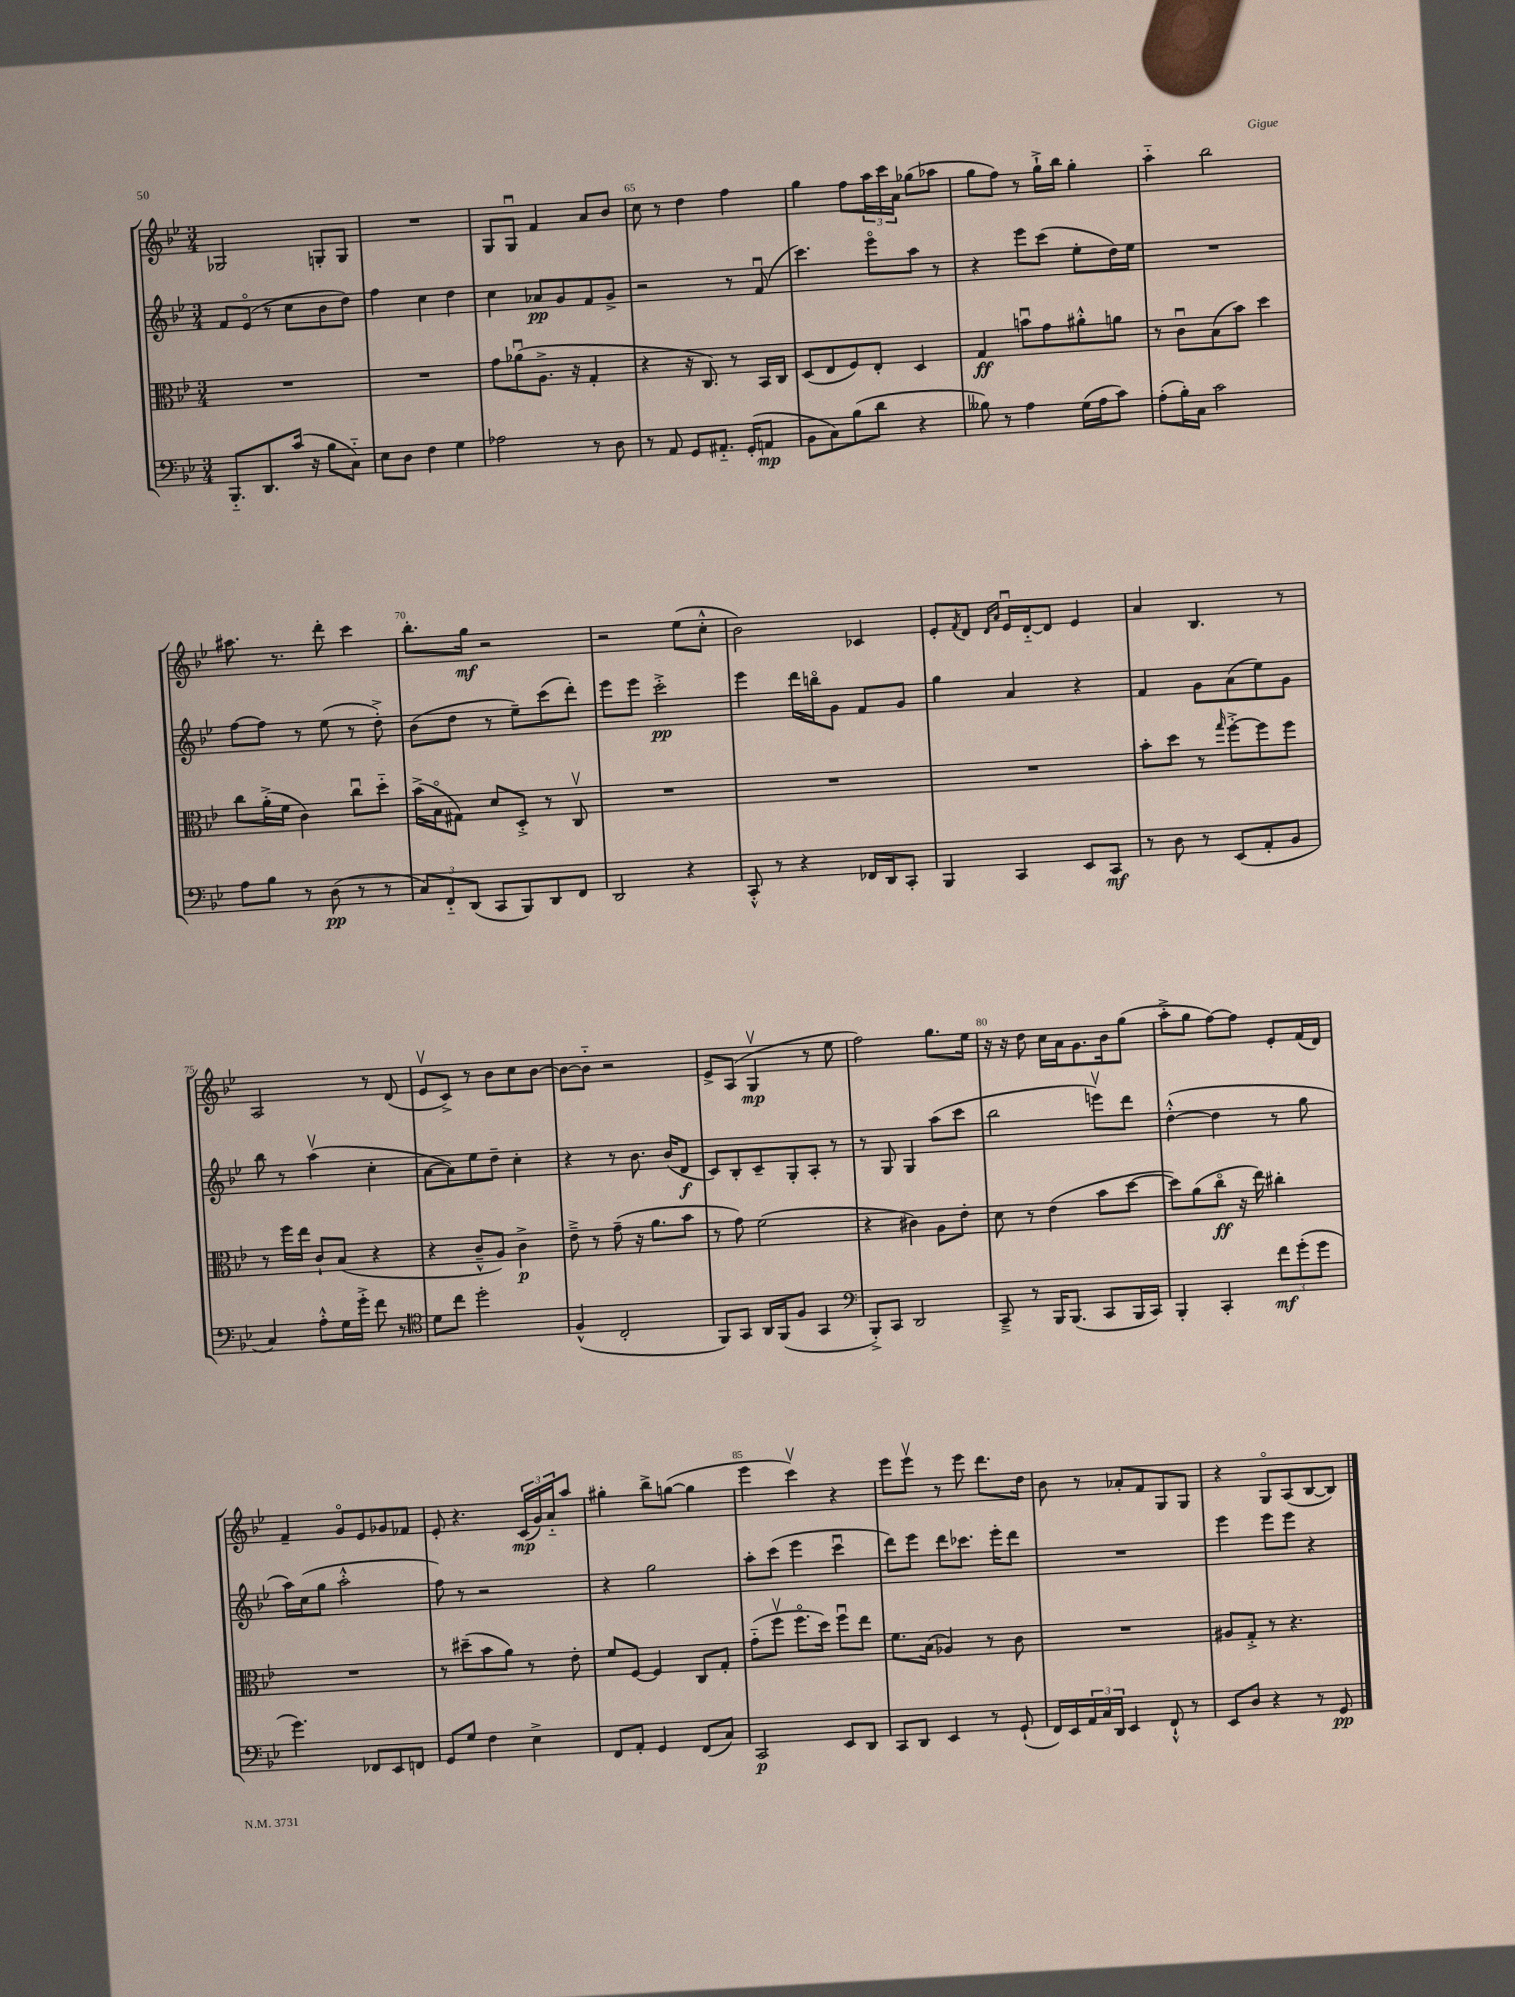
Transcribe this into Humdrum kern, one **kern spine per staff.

**kern	**dynam	**kern	**dynam	**kern	**dynam	**kern	**dynam
*part4	*part4	*part3	*part3	*part2	*part2	*part1	*part1
*staff4	*staff4	*staff3	*staff3	*staff2	*staff2	*staff1	*staff1
*clefF4	*	*clefC3	*	*clefG2	*	*clefG2	*
*k[b-e-]	*	*k[b-e-]	*	*k[b-e-]	*	*k[b-e-]	*
*M3/4	*	*M3/4	*	*M3/4	*	*M3/4	*
=62	=62	=62	=62	=62	=62	=62	=62
8.BBB-/L	.	2.r	.	8f/L	.	2G-X/	.
.	.	.	.	(8e-/J	.	.	.
8.DD/	.	.	.	.	.	.	.
.	.	.	.	8r	.	.	.
(16c/Jk	.	.	.	8cc\L	.	.	.
16r	.	.	.	.	.	.	.
8B-\L	.	.	.	8b-\	.	8Gn'/L	.
8C\J)	.	.	.	8dd\J)	.	8G/J	.
=63	=63	=63	=63	=63	=63	=63	=63
8E-\L	.	2.r	.	4ff\	.	2.r	.
8D\J	.	.	.	.	.	.	.
4F\	.	.	.	4cc\	.	.	.
4G\	.	.	.	4dd\	.	.	.
=64	=64	=64	=64	=64	=64	=64	=64
2A-X\	.	8g\L	.	4cc\	.	8G/L	.
.	.	(8a-Xu\	.	.	.	8Gu/J	.
.	.	8.A^\J	.	8a-X/L	pp	4f/	.
.	.	.	.	8g/	.	.	.
.	.	16r	.	.	.	.	.
8r	.	4G'/	.	8f/	.	8a/L	.
8D\	.	.	.	8g^/J	.	8b-/J	.
=65	=65	=65	=65	=65	=65	=65	=65
8r	.	4r	.	2r	.	8cc\	.
8AA/	.	.	.	.	.	8r	.
8GG/L	.	16r	.	.	.	4dd\	.
.	.	8.C/)	.	.	.	.	.
8.AA#X/J	.	.	.	.	.	.	.
.	.	8r	.	8r	.	4ff\	.
(16GG'/KL	.	.	.	.	.	.	.
8AAn/J	mp	16BB-/LL	.	(8fu/	.	.	.
.	.	16C/JJ	.	.	.	.	.
=66	=66	=66	=66	=66	=66	=66	=66
8BB-\L	.	(8D/L	.	4.ccc\)	.	4gg\	.
8C\)	.	8E-/	.	.	.	.	.
(8B-\	.	8F/)	.	.	.	8ff\L	.
8d\J	.	8E-'/J	.	8eee-\L	.	24aa\L	.
.	.	.	.	.	.	24ccc\	.
.	.	.	.	.	.	24a\JJ	.
4r	.	4D/	.	8aa\J	.	(8gg-X\L	.
.	.	.	.	8r	.	8aa-X\J	.
=67	=67	=67	=67	=67	=67	=67	=67
8B--X\)	.	4G/	ff	4r	.	8gg\L	.
8r	.	.	.	.	.	8ff\J)	.
4A\	.	8bnu\L	.	8eee-\L	.	8r	.
.	.	8g\	.	(8ccc\J	.	16gg`^\LL	.
.	.	.	.	.	.	16bb-\JJ	.
(16G\LL	.	8a#X'^^\	.	8ee-'\L	.	4gg'\	.
16A\J	.	.	.	.	.	.	.
8c\J)	.	8an\J	.	16dd\L)	.	.	.
.	.	.	.	16ee-\JJ	.	.	.
=68	=68	=68	=68	=68	=68	=68	=68
(8A'\L	.	8r	.	2.r	.	4aa\	.
16B-'\L)	.	8cu\L	.	.	.	.	.
16C\JJ	.	.	.	.	.	.	.
2c\	.	(8B-\	.	.	.	2bb-\	.
.	.	8b-\J)	.	.	.	.	.
.	.	4dd\	.	.	.	.	.
!!LO:LB:g=z
=69	=69	=69	=69	=69	=69	=69	=69
8A\L	.	8cc\L	.	[8ff\L	.	8.aa#X\	.
8B-\J	.	(16a'^\L	.	8ff\J]	.	.	.
.	.	16f\JJ	.	.	.	8.r	.
8r	.	4c\)	.	8r	.	.	.
(8D\	pp	.	.	(8ee-\	.	8ddd'\	.
8r	.	8ccu\L	.	8r	.	4ccc\	.
8r	.	8dd\J	.	8dd'^\)	.	.	.
=70	=70	=70	=70	=70	=70	=70	=70
12C/L)	.	(16b-^\LL	.	(8b-\L	.	8.bb-'\L	.
.	.	16B-\J	.	.	.	.	.
12FF/	.	.	.	.	.	.	.
.	.	8G#X\J)	.	8dd\J	.	.	.
(12DD/J	.	.	.	.	.	.	.
.	.	.	.	.	.	16gg\Jk	mf
8CC/L	.	8d/L	.	8r	.	2r	.
8BBB-/)	.	8D'^/J	.	8ee-~\L)	.	.	.
8DD/	.	8r	.	(8ccc\	.	.	.
8FF/J	.	8Cv/	.	8ddd'\J)	.	.	.
=71	=71	=71	=71	=71	=71	=71	=71
2DD/	.	2.r	.	8eee-\L	.	2r	.
.	.	.	.	8eee-\J	.	.	.
.	.	.	.	2ccc'^\	pp	.	.
4r	.	.	.	.	.	(8ee-\L	.
.	.	.	.	.	.	8cc'^^\J	.
=72	=72	=72	=72	=72	=72	=72	=72
8CC'^^/	.	2.r	.	4eee-\	.	2b-\)	.
8r	.	.	.	.	.	.	.
4r	.	.	.	16ddd\LL	.	.	.
.	.	.	.	16bbn\J	.	.	.
.	.	.	.	8g\J	.	.	.
16FF-X/LL	.	.	.	8f/L	.	4c-X/	.
16DD/J	.	.	.	.	.	.	.
8CC'/J	.	.	.	8g/J	.	.	.
=73	=73	=73	=73	=73	=73	=73	=73
4BBB-/	.	2.r	.	4gg\	.	8e-'/L	.
.	.	.	.	.	.	8qf/	.
.	.	.	.	.	.	8d/J	.
.	.	.	.	.	.	16qqd/LL	.
.	.	.	.	.	.	16qqa/JJ	.
4CC/	.	.	.	4a/	.	16e-u/LL	.
.	.	.	.	.	.	[16d/J	.
.	.	.	.	.	.	8d/J]	.
8EE-/L	.	.	.	4r	.	4e-/	.
8CC/J	mf	.	.	.	.	.	.
=74	=74	=74	=74	=74	=74	=74	=74
8r	.	8b-'\L	.	4f/	.	4a/	.
8D\	.	8dd\J	.	.	.	.	.
8r	.	8r	.	8g\L	.	4.B-/	.
.	.	16qqgg/	.	.	.	.	.
(8EE-/L	.	[8ff'^\L	.	(8a\	.	.	.
8AA'/	.	8ff\]	.	8ee-\)	.	.	.
8BB-/J	.	8ff\J	.	8g\J	.	8r	.
!!LO:LB:g=z
=75	=75	=75	=75	=75	=75	=75	=75
4C/)	.	8r	.	8bb-\	.	2A/	.
.	.	16ff\LL	.	8r	.	.	.
.	.	16ee-\JJ	.	.	.	.	.
8A'^^\L	.	8c`/L	.	(4aav\	.	.	.
16G\L	.	(8B-/J	.	.	.	.	.
16g'^\JJ	.	.	.	.	.	.	.
8f\	.	4r	.	4cc'\	.	8r	.
8r	.	.	.	.	.	(8d/	.
=76	=76	=76	=76	=76	=76	=76	=76
*clefC4	*	*	*	*	*	*	*
8d\L	.	4r	.	[8a\L	.	8e-v/L	.
8cc\J	.	.	.	8a\])	.	8c^/J)	.
2dd'\	.	8c~^^/L	.	8ee-\	.	8r	.
.	.	8A/J)	.	8dd~\J	.	8b-\L	.
.	.	4c^\	p	4cc'\	.	8cc\	.
.	.	.	.	.	.	[8b-\J	.
=77	=77	=77	=77	=77	=77	=77	=77
(4F^^/	.	8e-~^\	.	4r	.	8b-\L_	.
.	.	8r	.	.	.	8b-\J]	.
2C'/	.	(8g~\	.	8r	.	2r	.
.	.	16r	.	8.b-\	.	.	.
.	.	8.a\L	.	.	.	.	.
.	.	.	.	(16b-/KL	.	.	.
.	.	8b-\J	.	8d/J	f	.	.
=78	=78	=78	=78	=78	=78	=78	=78
8FF/L)	.	8r	.	8c/L)	.	8e-^/L	.
8GG/J	.	8g\)	.	8B-'/	.	(8A/J	.
16AA/LL	.	(2f\	.	8c~/	.	4Gv/	mp
(16FF/J	.	.	.	.	.	.	.
8F/J	.	.	.	8G'/	.	.	.
4GG/	.	.	.	8A'/J	.	8r	.
.	.	.	.	8r	.	8ee-\	.
=79	=79	=79	=79	=79	=79	=79	=79
*clefF4	*	*	*	*	*	*	*
8BBB-'^/L)	.	4r	.	8r	.	2ff\)	.
8CC/J	.	.	.	8G/	.	.	.
2DD/	.	4c#X\)	.	4G/	.	.	.
.	.	8A\L	.	(8aa\L	.	8.gg\L	.
.	.	8e-'\J	.	8ccc\J	.	.	.
.	.	.	.	.	.	16ee-\Jk	.
=80	=80	=80	=80	=80	=80	=80	=80
8CC~^/	.	8d\	.	2bb-\	.	16r	.
.	.	.	.	.	.	16r	.
8r	.	8r	.	.	.	8dd\	.
16BBB-/KL	.	(4e-\	.	.	.	16cc\LL	.
(8.BBB-/J	.	.	.	.	.	16a\J	.
.	.	.	.	.	.	8.g\	.
8CC/L	.	8b-\L	.	8eeenv\L)	.	.	.
.	.	.	.	.	.	16b-\k	.
16BBB-/L	.	[8dd\J	.	8ddd\J	.	(8gg\J	.
16CC/JJ)	.	.	.	.	.	.	.
=81	=81	=81	=81	=81	=81	=81	=81
4BBB-'/	.	8dd\L])	.	([4dd'^^\	.	8aa'^\L	.
.	.	(8a\	.	.	.	8gg\J	.
4CC'/	.	8cc\J	ff	4dd\]	.	[8ff\L)	.
.	.	16r	.	.	.	8ff\J]	.
.	.	16ee-\)	.	.	.	.	.
12f\L	mf	4cc#X'\	.	8r	.	8e-'/L	.
(12g'\	.	.	.	.	.	.	.
.	.	.	.	8gg\	.	(16f/L	.
12g\J	.	.	.	.	.	.	.
.	.	.	.	.	.	16d/JJ)	.
!!LO:LB:g=z
=82	=82	=82	=82	=82	=82	=82	=82
4.g\)	.	2.r	.	16aa\LL)	.	4f~/	.
.	.	.	.	(16cc\J	.	.	.
.	.	.	.	8gg\J	.	.	.
.	.	.	.	2aa'^^\	.	8g/L	.
8FF-X/L	.	.	.	.	.	8e-/	.
8EE-/	.	.	.	.	.	8g-X/	.
8FFn/J	.	.	.	.	.	8f-X/J	.
=83	=83	=83	=83	=83	=83	=83	=83
8GG/L	.	8r	.	8ff\)	.	8e-'/	.
8G/J	.	(8dd#X~\L	.	8r	.	4.r	.
4F\	.	8b-\	.	2r	.	.	.
.	.	8a\J)	.	.	.	.	.
4E-^\	.	8r	.	.	.	(24c/LL	mp
.	.	.	.	.	.	24g/)	.
.	.	.	.	.	.	24a/J	.
.	.	8e-'\	.	.	.	8aa/J	.
=84	=84	=84	=84	=84	=84	=84	=84
8FF/L	.	8f/L	.	4r	.	4gg#X'\	.
8AA'/J	.	[8F/J	.	.	.	.	.
4GG/	.	4F/]	.	2gg\	.	8bb-^\L	.
.	.	.	.	.	.	([8ggn\J	.
(8FF/L	.	8C/L	.	.	.	4gg\]	.
8C/J)	.	8G'/J	.	.	.	.	.
=85	=85	=85	=85	=85	=85	=85	=85
2CC/	p	(8g\L	.	8aa'\L	.	4eee-\	.
.	.	8ffv\J	.	(8ccc\J	.	.	.
.	.	8.ff\L	.	4eee-\	.	4cccv\)	.
.	.	16dd\Jk)	.	.	.	.	.
8EE-/L	.	8ffu\L	.	4cccu\	.	4r	.
8DD/J	.	8ee-\J	.	.	.	.	.
=86	=86	=86	=86	=86	=86	=86	=86
8CC/L	.	8.f\L	.	8ddd\L)	.	8eee-\L	.
8DD/J	.	.	.	8eee-\J	.	8eee-v\J	.
.	.	(16B-\Jk	.	.	.	.	.
4EE-/	.	4A-X/)	.	8ddd\L	.	8r	.
.	.	.	.	8.ccc-X\J	.	8eee-\	.
8r	.	8r	.	.	.	8.ddd\L	.
.	.	.	.	16eee-'\KL	.	.	.
(8GG`/	.	8c\	.	8ddd\J	.	.	.
.	.	.	.	.	.	16dd\Jk	.
=87	=87	=87	=87	=87	=87	=87	=87
16FF/LL)	.	2.r	.	2.r	.	8b-\	.
16EE-/	.	.	.	.	.	.	.
24AA/	.	.	.	.	.	8r	.
24C/	.	.	.	.	.	.	.
24DD/JJ	.	.	.	.	.	.	.
4EE-/	.	.	.	.	.	8a-X'/L	.
.	.	.	.	.	.	8f/	.
8FF`^^/	.	.	.	.	.	8G/	.
8r	.	.	.	.	.	8G/J	.
=88	=88	=88	=88	=88	=88	=88	=88
8EE-/L	.	8A#X/L	.	4eee-\	.	4r	.
8D/J	.	8G'^/J	.	.	.	.	.
4r	.	8r	.	8eee-\L	.	8G/L	.
.	.	4.r	.	8eee-\J	.	(8A/	.
8r	.	.	.	4r	.	[8B-/	.
8GG/	pp	.	.	.	.	8B-/J])	.
==	==	==	==	==	==	==	==
*-	*-	*-	*-	*-	*-	*-	*-
